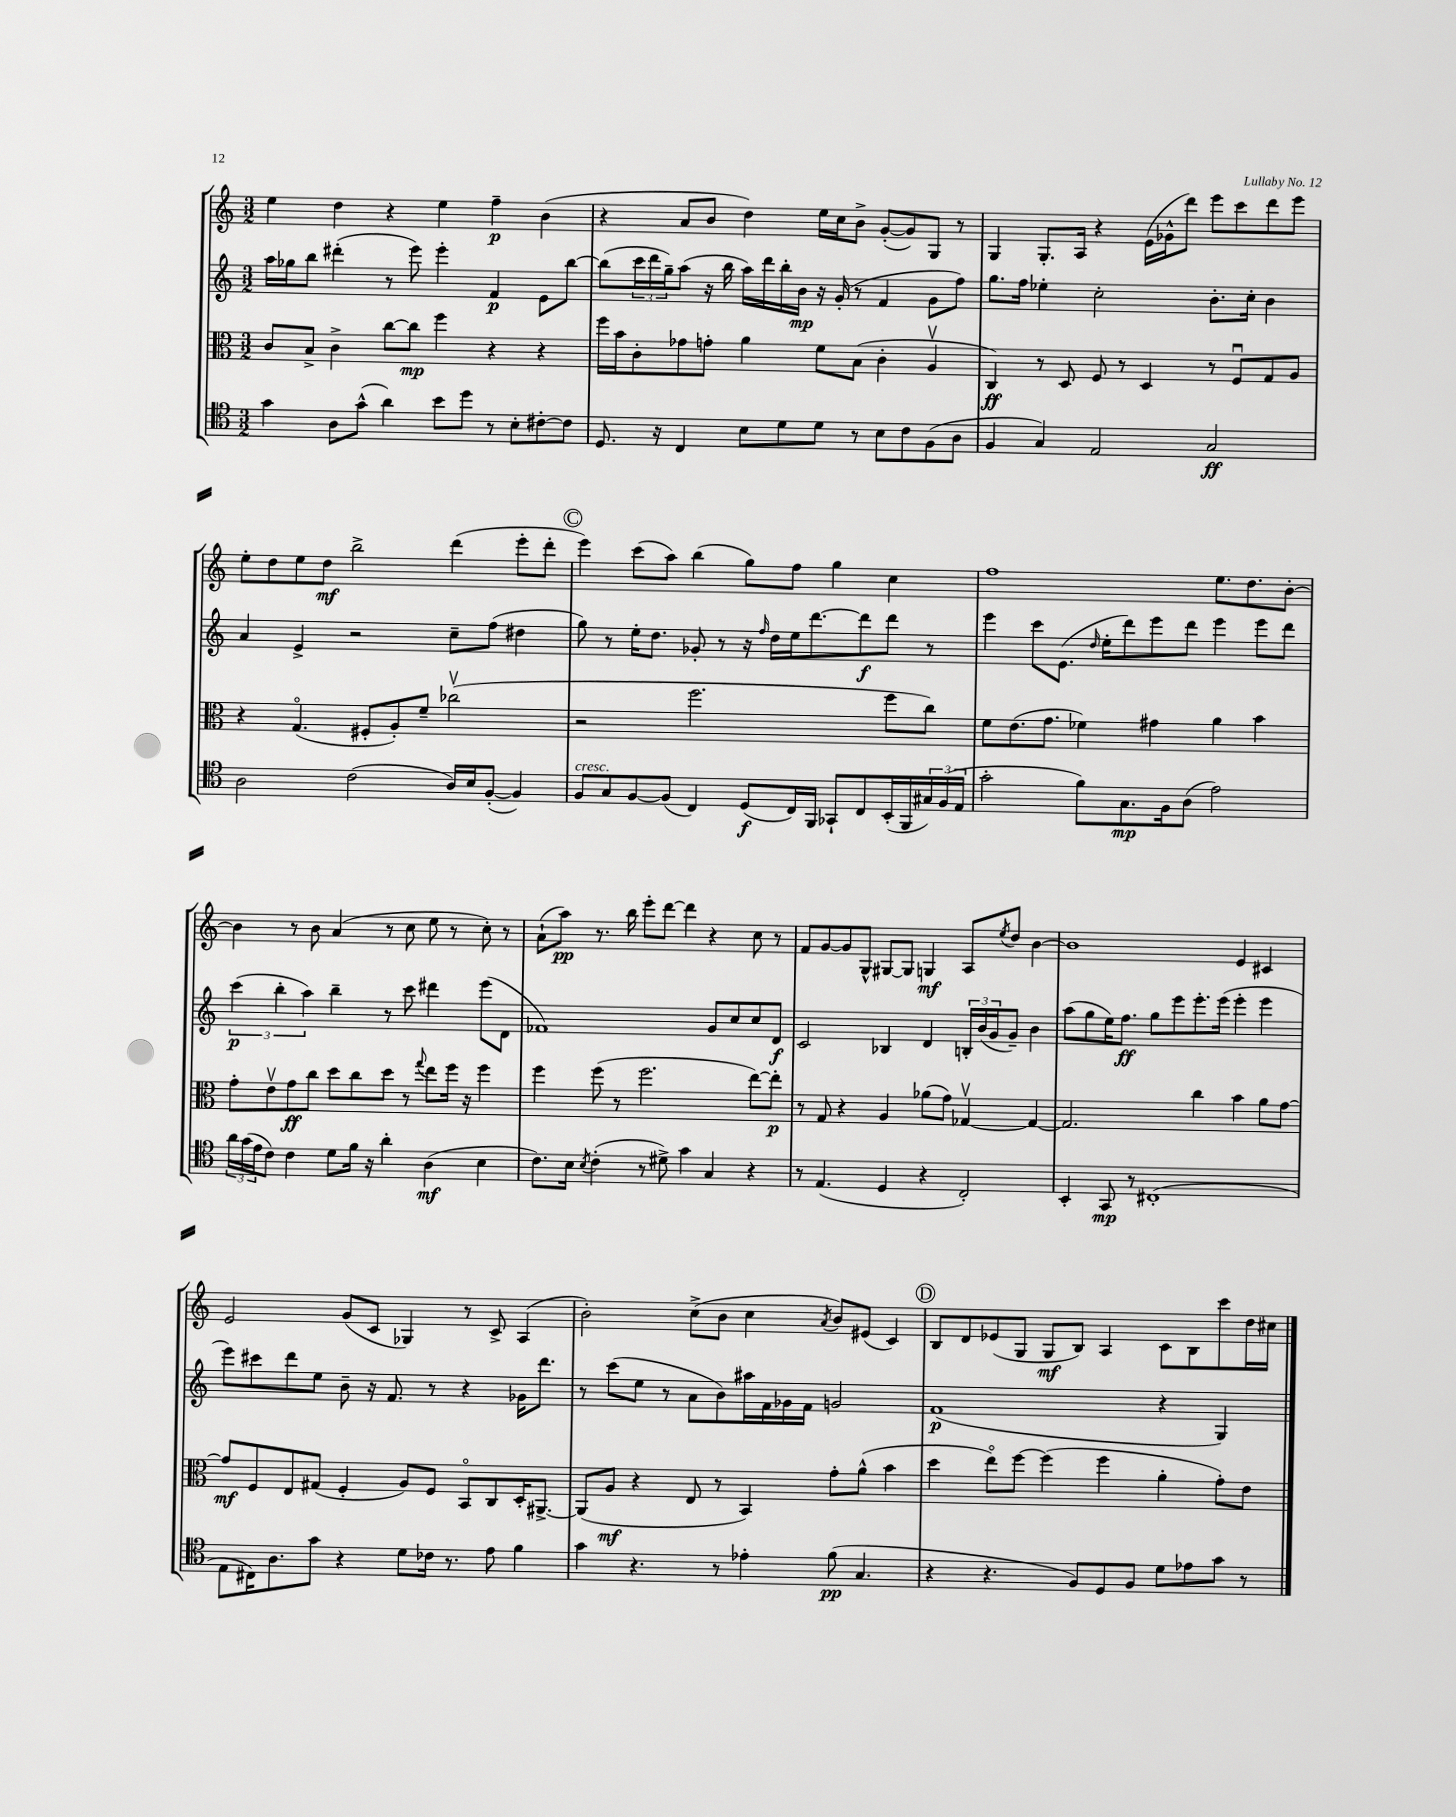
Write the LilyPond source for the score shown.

<<
\new StaffGroup <<
\new Staff = "s0" {
    \clef treble \key c \major \numericTimeSignature \time 3/2
    e''4 d''4 r4 e''4 f''4--\p b'4( |
    r4 a'8 b'8 d''4) e''16 c''16 b'8-> g'8~-.( g'8) g8 r8 |
    g4 g8.-. a16 r4 e'16( ges'16-^ d'''8) e'''8 c'''8 d'''8 e'''8 |
    e''8-. d''8 e''8 d''8\mf b''2-> d'''4( e'''8-. d'''8-. |
    \mark \markup { \circle "C" } e'''4) c'''8( a''8) b''4( g''8) f''8 g''4 c''4 |
    f''1 e''8. d''8. b'8~-. |
    b'4 r8 b'8 a'4( r8 c''8 e''8 r8 c''8-.) r8 |
    a'8-!( a''8\pp) r8. b''16 e'''8-. d'''8~ d'''4 r4 c''8 r8 |
    f'8 g'8~ g'8 g8-^ gis8~ gis8 g4\mf a8 \acciaccatura { e''8 } d''8 b'4~ |
    b'1 e'4 cis'4 |
    e'2 g'8( c'8 ges4) r8 c'8-> a4( |
    b'2-.) c''8->( b'8 c''4 \acciaccatura { a'8 } b'8) eis'8( c'4) |
    \mark \markup { \circle "D" } b8 d'8 ees'8( g8 g8\mf b8) a4 c'8 b8 c'''8 d''16 cis''16 \bar "|." |
}
\new Staff = "s1" {
    \clef treble \key c \major \numericTimeSignature \time 3/2
    a''16 ges''16 b''8 dis'''4-.( r8 e'''8) e'''4-. f'4\p e'8 b''8~ |
    b''8( \tuplet 3/2 { c'''16 d'''16 g''16--) } a''8( r16 b''16 a''16) d'''16 b''16-. b'16\mp r16 g'16-.( r8 f'4 g'8 f''8) |
    g''8. f''16 ees''4-. c''2-. b'8.-. c''16-. b'4 |
    a'4 e'4-> r2 c''8-- f''8( dis''4 |
    \mark \markup { \circle "C" } g''8) r8 e''16-. d''8. ges'8-. r8 r16 \grace { f''16 } d''16 e''16 d'''8.~ d'''8\f d'''8 r8 |
    e'''4 c'''8 e'8.( \grace { d''16 } e''16-. d'''8) e'''8 d'''8 e'''4 e'''8 d'''8 |
    \tuplet 3/2 { c'''4\p( b''4-. a''4) } b''4-- r8 c'''8 dis'''4 e'''8( d'8 |
    fes'1) g'8 c''8 c''8 d'8\f |
    c'2 bes4 d'4 \tuplet 3/2 { b16-. b'16( g'16 } g'8--) b'4 |
    a''8( g''8 e''16) f''8.\ff g''8 e'''8 e'''8.-. e'''16( e'''4-. e'''4 |
    e'''8) cis'''8 d'''8 e''8 b'8-- r16 f'8. r8 r4 ges'16 d'''8. |
    r8 c'''8( e''8 r8 a'8 b'8) ais''16 f'16 ges'16 f'16 g'2 |
    \mark \markup { \circle "D" } f'1\p( r4 g4) \bar "|." |
}
\new Staff = "s2" {
    \clef alto \key c \major \numericTimeSignature \time 3/2
    c'8 b8-> c'4-> c''8~ c''8\mp f''4 r4 r4 |
    f''16 b'16 c'8-. ges'8 g'8-. a'4 f'8 b8( c'4-. a4\upbow |
    c4\ff) r8 d8 f8 r8 d4 r8 f8\downbow g8 a8 |
    r4 g4.\flageolet( fis8-. a8-.) f'8-- ces''2\upbow( |
    \mark \markup { \circle "C" } r2 f''2. f''8 c''8) |
    f'8 e'8.( g'8. fes'4) gis'4 a'4 b'4 |
    g'8-. e'8\upbow g'8\ff c''8 d''8 c''8 d''8 r8 \appoggiatura { g''8 } e''8 f''16 r16 f''4 |
    f''4 f''8( r8 f''2. e''8~) e''8-.\p |
    r8 g8 r4 a4 aes'8( g'8) ges4~\upbow ges4~ |
    ges2. c''4 b'4 a'8 g'8~ |
    g'8\mf f8 e8 gis8( f4-. a8) f8 b,8\flageolet c8 d16-. ais,8.~-> |
    ais,8( a8\mf r4 e8 r8 b,4) g'8-. a'8-^( b'4 |
    \mark \markup { \circle "D" } d''4 e''8\flageolet) f''8~ f''4( f''4 a'4-. g'8-.) e'8 \bar "|." |
}
\new Staff = "s3" {
    \clef tenor \key c \major \numericTimeSignature \time 3/2
    g'4 a8 g'8-^( a'4) b'8 d''8 r8 b8-. cis'8~-. cis'8 |
    d8. r16 c4 b8 d'8 d'8 r8 b8 c'8 f8( a8 |
    f4 g4) e2 g2\ff |
    a2 c'2( a16) b16 f8~-.( f4) |
    \mark \markup { \circle "C" } f8^\markup { \italic "cresc." } g8 f8~ f8( c4) d8\f( c16) f,16 ges,8-! c8 b,16-.( f,16 \tuplet 3/2 { gis16) f16( e16 } |
    g'2-. f'8) g8.\mp f16 a8( e'2) |
    \tuplet 3/2 { a'16 g'16( e'16 } c'8) c'4 d'8 f'16 r16 a'4-. a4\mf( b4 |
    c'8.) b16 \acciaccatura { b8 } c'4-.( r8 dis'8->) g'4 g4 r4 |
    r8 e4.( d4 r4 c2-.) |
    b,4-. g,8\mp r8 cis1-.( |
    e8 cis16) a8. g'8 r4 d'8 ces'16 r8. e'8 f'4 |
    g'4 r4. r8 ees'4-. f'8\pp( g4. |
    \mark \markup { \circle "D" } r4 r4. f8) d8 f8 d'8 ees'8 g'8 r8 \bar "|." |
}
>>
>>
\layout { \context { \Score \remove "Bar_number_engraver" } }
